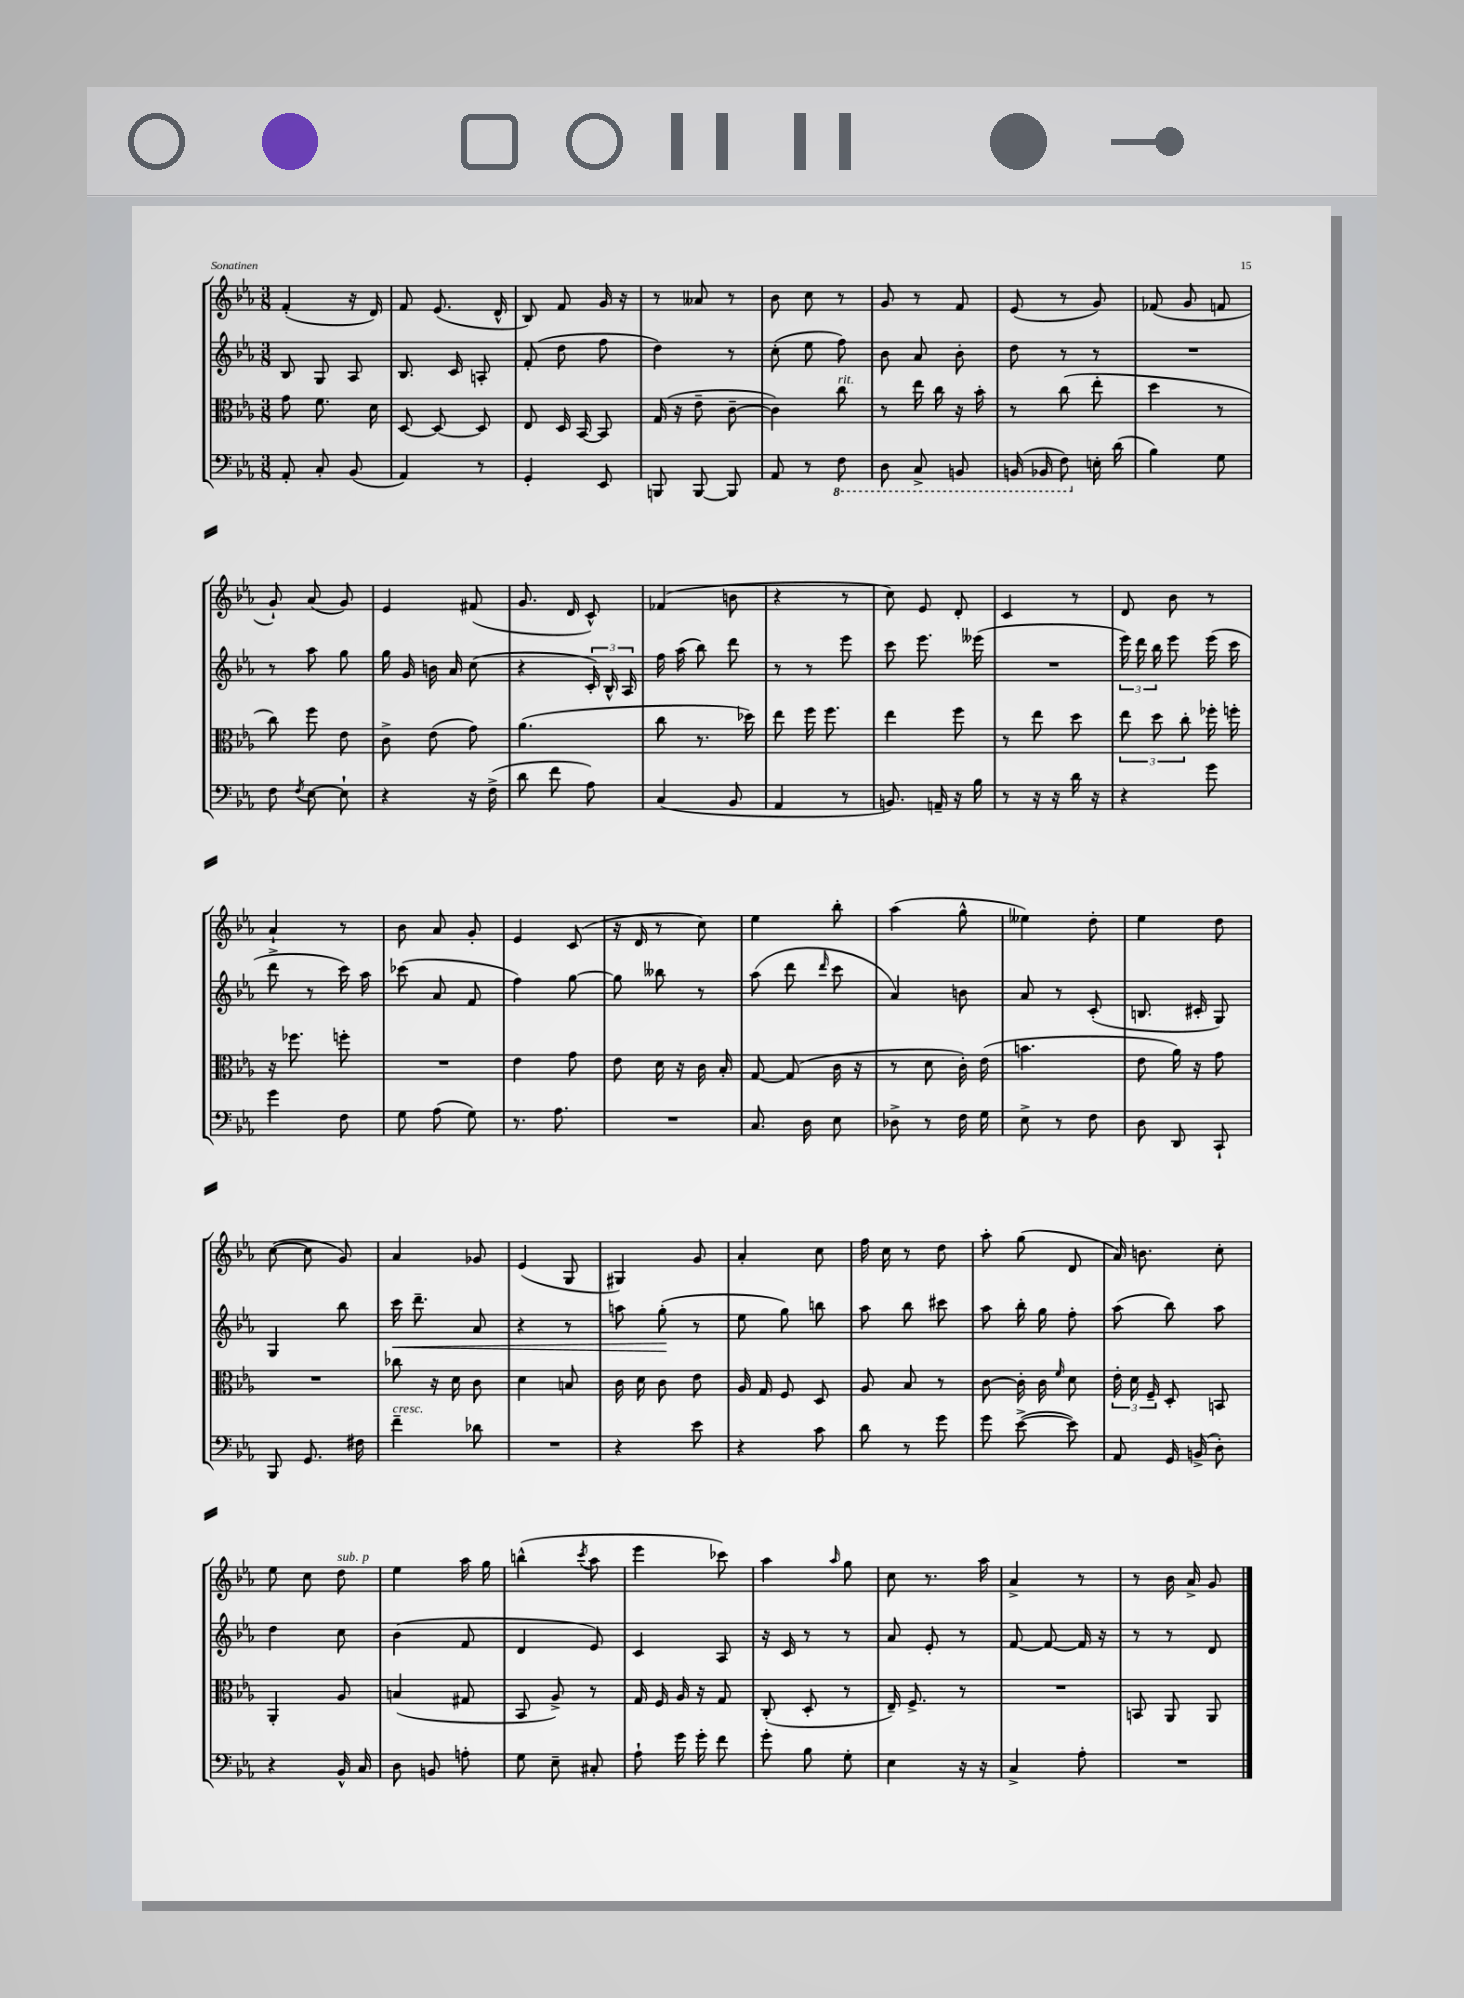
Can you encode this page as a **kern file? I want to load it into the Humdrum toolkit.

**kern	**kern	**kern	**kern
*staff4	*staff3	*staff2	*staff1
*clefF4	*clefC3	*clefG2	*clefG2
*k[b-e-a-]	*k[b-e-a-]	*k[b-e-a-]	*k[b-e-a-]
*M3/8	*M3/8	*M3/8	*M3/8
8AA-'	8g	8B-	(4f'
8C'	8.f	8G	.
(8BB-	.	8A-	16r
.	16d	.	16d)
=	=	=	=
4AA-)	[8D	8.B-	8f
.	8D_	.	(8.e-
.	.	16c	.
8r	8D]	8A'	.
.	.	.	16d^^
=	=	=	=
4GG'	8E-	(8f'	8B-)
.	16D	8dd	8f
.	[16BB-	.	.
8EE-	8BB-]	8ff	16g
.	.	.	16r
=	=	=	=
8BBB	(16G	4dd)	8r
.	16r	.	.
[8BBB	8e-~	.	8a--
8BBB]	[8c~	8r	8r
=	=	=	=
8AA-	4c])	(8cc'	8b-
8r	.	8ee-	8cc
8FF	8cc	8ff)	8r
=	=	=	=
8DD	8r	8b-	8g
8CC^	16ee-	8a-	8r
.	16cc	.	.
8BBB	16r	8b-'	8f
.	16b-'	.	.
=	=	=	=
(16BBB	8r	8dd	(8e-
16BBB-	.	.	.
8FF)	(8cc	8r	8r
16E'	8ee-'	8r	8g)
(16d	.	.	.
=	=	=	=
4B-)	4dd	4.r	(8f-
.	.	.	8g
8G	8r	.	8f
=	=	=	=
8F	8cc)	8r	8g`)
8qF	.	.	.
[8E-	8ff	8aa-	(8a-
8E-`]	8e-	8gg	8g)
=	=	=	=
4r	8c^	16gg	4e-
.	.	16g	.
.	(8e-	16b	.
.	.	16a-	.
16r	8g)	(8cc	(8f#
(16F^	.	.	.
=	=	=	=
8d	(4.a-	4r	8.g
8f	.	.	.
.	.	.	16d
8A-)	.	24c')	8c^^)
.	.	24B-^^	.
.	.	24A-	.
=	=	=	=
(4C	8cc	16ff	(4f-
.	.	(16aa-	.
.	8.r	8bb-)	.
8BB-	.	8ddd	8b
.	16dd-)	.	.
=	=	=	=
4AA-	8ee-	8r	4r
.	16ff	8r	.
.	8.ff	.	.
8r	.	8eee-	8r
=	=	=	=
8.BB)	4ee-	8ccc	8cc)
.	.	8.eee-	8e-
16AA~	.	.	.
16r	8ff	.	8d'
16B-	.	(16eee--	.
=	=	=	=
8r	8r	4.r	4c
16r	8ee-	.	.
16r	.	.	.
16d	8dd	.	8r
16r	.	.	.
=	=	=	=
4r	12ee-	24eee-)	8d
.	.	24ddd	.
.	12dd	24bb-	.
.	.	8eee-	8b-
.	12cc'	.	.
8g	16ff-'	(16eee-	8r
.	16ff'	16ccc	.
=	=	=	=
4g	16r	8ddd^	4a-`
.	8.ff-	.	.
.	.	8r	.
8F	8ff'	16ccc)	8r
.	.	16aa-	.
=	=	=	=
8G	4.r	(8ccc-	8b-
(8A-	.	8a-	8a-
8G)	.	8f	8g'
=	=	=	=
8.r	4e-	4ff)	4e-
8.A-	.	.	.
.	8g	[8gg	(8c
=	=	=	=
4.r	8e-	8gg]	16r
.	.	.	16d
.	16d	8bb--	8r
.	16r	.	.
.	16c	8r	8cc)
.	16B-'	.	.
=	=	=	=
8.C	[8G	(8aa-	4ee-
.	(8G]	8ddd	.
16D	.	.	.
.	.	16qqddd	.
8E-	16c	8ccc	8bb-'
.	16r	.	.
=	=	=	=
8D-^	8r	4a-)	(4aa-
8r	8d	.	.
16F	16c')	8b	8gg^^
16G	(16e-	.	.
=	=	=	=
8E-^	4.b	8a-	4ee--)
8r	.	8r	.
8F	.	(8c'	8dd'
=	=	=	=
8D	8e-	8.B	4ee-
8DD	16a-)	.	.
.	16r	16c#'	.
8CC`	8g	8G)	8dd
=	=	=	=
8BBB-	4.r	4G	([8cc
8.GG	.	.	8cc]
.	.	8bb-	8g)
16F#	.	.	.
=	=	=	=
4f~	8cc-	16ccc	4a-
.	.	8.ddd~	.
.	16r	.	.
.	16d	.	.
8d-	8c	8a-	8g-
=	=	=	=
4.r	4d	4r	(4e-
.	8B	8r	8G
=	=	=	=
4r	16c	8aa	4G#)
.	16d	.	.
.	8c	(8gg'	.
8e-	8e-	8r	8g
=	=	=	=
4r	16A-	8ee-	4a-'
.	16G	.	.
.	8F	8gg)	.
8c	8D	8bb	8cc
=	=	=	=
8d	8A-	8aa-	16ff
.	.	.	16cc
8r	8B-	8bb-	8r
8g	8r	8ccc#	8dd
=	=	=	=
8g	[8c	8aa-	8aa-'
([8e-^	16c']	16bb-'	(8gg
.	16c	16gg	.
.	16qqf	.	.
8e-])	8d	8ff'	8d
=	=	=	=
8AA-	24e-'	(8aa-	16a-)
.	24d	.	.
.	.	.	8.b
.	24F~	.	.
16GG	8D'	8bb-)	.
(16BB^	.	.	.
8D')	8BB	8aa-	8cc'
=	=	=	=
4r	4AA-'	4dd	8ee-
.	.	.	8cc
16BB-^^	8A-	8cc	8dd
16C	.	.	.
=	=	=	=
8D	(4B	(4b-	4ee-
8BB	.	.	.
8A'	8G#	8f	16aa-
.	.	.	16gg
=	=	=	=
8G	8BB-	4d	(4bb^^
8E-~	8A-^)	.	.
.	.	.	8qccc
8C#'	8r	8e-)	8aa-
=	=	=	=
8A-`	16G	4c	4eee-
.	16F	.	.
16g	16A-	.	.
16g'	16r	.	.
8f	8G	8A-	8ccc-)
=	=	=	=
8g'	(8C'	16r	4aa-
.	.	16c	.
8B-	8D'	8r	.
.	.	.	16qqaa-
8G'	8r	8r	8gg
=	=	=	=
4E-	16E-~)	8a-	8cc
.	8.F^	.	.
.	.	8e-'	8.r
16r	8r	8r	.
16r	.	.	16aa-
=	=	=	=
4C^	4.r	[8f	4a-^
.	.	8f_	.
8A-'	.	16f]	8r
.	.	16r	.
=	=	=	=
4.r	8BB	8r	8r
.	8AA-	8r	16b-
.	.	.	16a-^
.	8AA-	8d	8g
==	==	==	==
*-	*-	*-	*-
